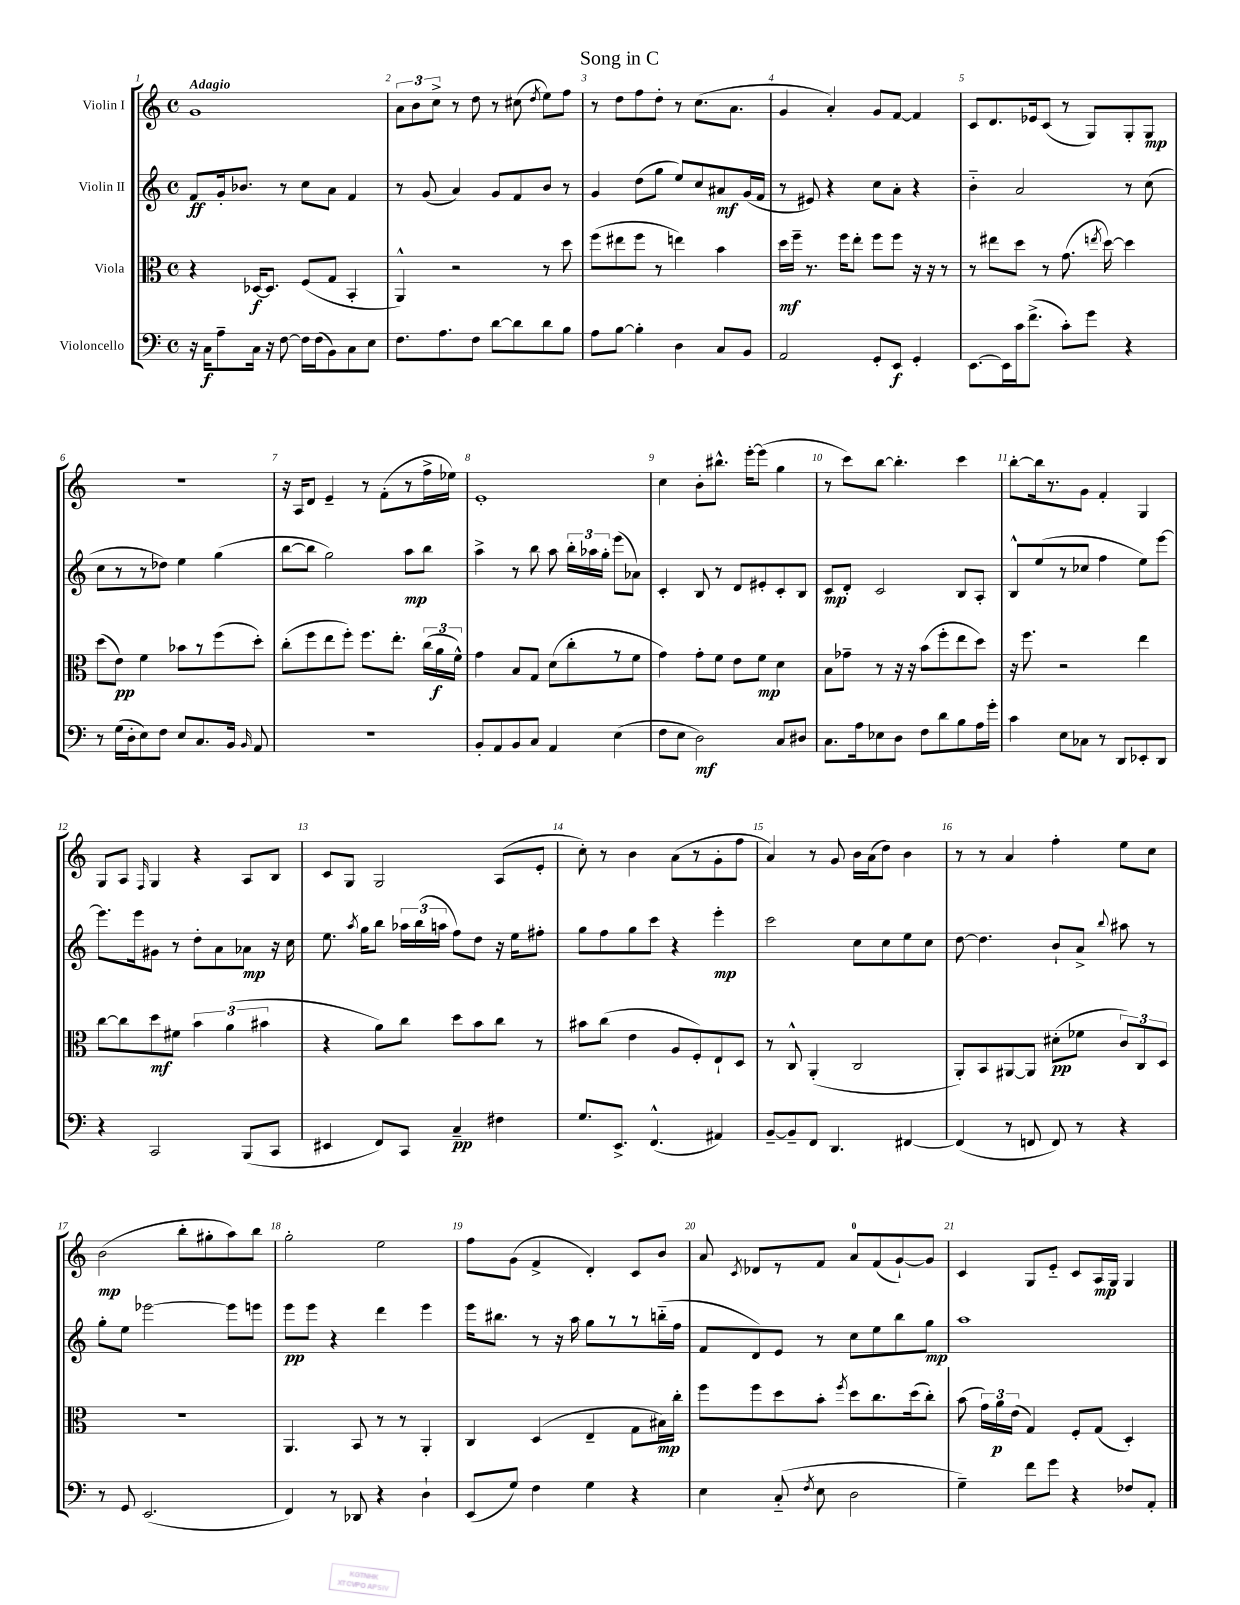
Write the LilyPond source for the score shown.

\header { title = "Song in C" }
<<
\new StaffGroup <<
\new Staff = "s0" \with { instrumentName = "Violin I" } {
    \clef treble \key c \major \defaultTimeSignature \time 4/4 \tempo "Adagio"
    \autoBeamOff g'1 |
    \tuplet 3/2 { a'8[ b'8 c''8]-> } r8 d''8 r8 cis''8( \acciaccatura { d''8 } e''8[) f''8] |
    r8 d''8[ f''8 d''8]-. r8 c''8.[( a'8.] |
    g'4 a'4-.) g'8[ f'8]~ f'4 |
    c'8[ d'8. ees'16 c'8]( r8 g8[) g8-. g8]\mp |
    R1 |
    r16 a16[ d'8] e'4-- r8 f'8[-.( r8 f''16-> ees''16]) |
    e'1-. |
    c''4 b'8[-. bis''8.]-^ e'''16[~-. e'''8]( g''4 |
    r8 c'''8[) b''8]~ b''4.-. c'''4 |
    b''8[~-. b''16 r8. g'8] f'4-. g4 |
    g8[ a8] \grace { f16 } g4 r4 a8[ b8] |
    c'8[ g8] g2 a8[( e'8]-. |
    c''8-.) r8 b'4 a'8[( r8 g'8-. f''8] |
    a'4) r8 g'8 b'16[ a'16( d''8]) b'4 |
    r8 r8 a'4 f''4-. e''8[ c''8] |
    b'2\mp( b''8[-. gis''8-. a''8) b''8] |
    g''2-. e''2 |
    f''8[ g'8]( f'4-> d'4-.) c'8[ b'8] |
    a'8 \acciaccatura { c'8 } des'8[ r8 f'8] a'8[-0 f'8( g'8~-!) g'8] |
    c'4 g8[ e'8]-_ c'8[ a16\mp g16] g4 \bar "|." |
}
\new Staff = "s1" \with { instrumentName = "Violin II" } {
    \clef treble \key c \major \defaultTimeSignature \time 4/4
    \autoBeamOff f'8[\ff g'16-. bes'8.] r8 c''8[ a'8] f'4 |
    r8 g'8( a'4) g'8[ f'8 b'8] r8 |
    g'4 d''8[( g''8] e''8[) c''8 ais'8\mf g'16( f'16] |
    r8 eis'8) r4 c''8[ a'8]-. r4 |
    b'4-_ a'2 r8 c''8( |
    c''8[ r8 r8 des''8]) e''4 g''4( |
    b''8[~ b''8] g''2) a''8[\mp b''8] |
    a''4-> r8 b''8 a''8 \tuplet 3/2 { b''16[-. aes''16 g''16]-. } e'''8[( aes'8]) |
    c'4-. b8 r8 d'8[ eis'8-. c'8-. b8] |
    c'8[\mp d'8]-. c'2 b8[ a8]-. |
    b8[-^ e''8( r8 ces''8] f''4 e''8[) e'''8]~ |
    e'''8.[ e'''16 gis'8] r8 d''8[-. a'8 aes'8]\mp r16 c''16 |
    e''8. \acciaccatura { a''8 } g''16[ b''8] \tuplet 3/2 { aes''16[ b''16( a''16] } f''8[) d''8] r16 e''16[ fis''8]-. |
    g''8[ f''8 g''8 c'''8] r4 e'''4-.\mp |
    c'''2 c''8[ c''8 e''8 c''8] |
    d''8~ d''4. b'8[-! a'8]-> \appoggiatura { b''8 } ais''8 r8 |
    g''8[-. e''8] ees'''2~ ees'''8[ e'''8] |
    e'''8[\pp e'''8] r4 d'''4 e'''4 |
    e'''16[ bis''8.] r8 r16 a''16 g''8[ r8 r8 b''16-_( f''16] |
    f'8[ d'8) e'8] r8 c''8[ e''8 b''8 g''8]\mp |
    a''1 \bar "|." |
}
\new Staff = "s2" \with { instrumentName = "Viola" } {
    \clef alto \key c \major \defaultTimeSignature \time 4/4
    \autoBeamOff r4 des16[~\f des8.] f8[( g8] b,4-. |
    a,4-^) r2 r8 d''8 |
    f''8[( eis''8 f''8] r8 e''4) b'4 |
    d''16[\mf f''16]-- r8. f''16[ e''8]-. f''8[ f''8] r16 r16 r8 |
    r8 eis''8[ d''8] r8 g'8.( \acciaccatura { e''8 } d''16~) d''4 |
    d''8[( e'8]\pp) f'4 bes'8[ r8 f''8( d''8]-.) |
    c''8[-.( f''8 e''8 f''8]-.) f''8.[ e''8.]-. \tuplet 3/2 { c''16[( a'16\f f'16]-^) } |
    g'4 b8[ g8] d'8[( c''8-. r8 f'8] |
    g'4) g'8[-. f'8] e'8[ f'8]\mp d'4 |
    b8[ ges'8]-- r8 r16 r16 b'8[( f''8-. e''8 d''8]) |
    r16 f''8. r2 e''4 |
    c''8[~ c''8 d''8\mf fis'8] \tuplet 3/2 { b'4 a'4( bis'4 } |
    r4 a'8[) c''8] d''8[ b'8 c''8] r8 |
    bis'8[ c''8]( e'4 a8[ f8-.) e8-! d8] |
    r8 c8-^ a,4-.( c2 |
    a,8[-.) b,8 ais,8~ ais,8] dis'8[-.\pp( fes'8] \tuplet 3/2 { c'8[) c8 d8] } |
    R1 |
    a,4. b,8 r8 r8 a,4-. |
    c4 d4( e4-- g8[ bis16\mp) c''16]-. |
    f''8[ f''8 d''8 b'8]-. \acciaccatura { f''8 } d''8[ c''8. d''16( c''8]-.) |
    b'8( \tuplet 3/2 { g'16[) a'16\p e'16]( } g4) f8[-. g8]( d4-.) \bar "|." |
}
\new Staff = "s3" \with { instrumentName = "Violoncello" } {
    \clef bass \key c \major \defaultTimeSignature \time 4/4
    \autoBeamOff r16 c16[\f a8-- c16] r16 f8~ f16[ f16( b,8) c8 e8] |
    f8.[ a8. f8] d'8[~ d'8 d'8 b8] |
    a8[ b8]~ b4-. d4 c8[ b,8] |
    a,2 g,8[-. e,8]\f g,4-. |
    e,8.[~ e,16 c'16 f'8.]->( c'8[-.) g'8] r4 |
    r8 g16[( d16-. e8) f8] e8[ c8. b,16] \grace { b,16 } a,8 |
    R1 |
    b,8[-. a,8 b,8 c8] a,4 e4( |
    f8[ e8] d2\mf) c8[ dis8] |
    c8.[ a16 ees8 d8] f8[ d'8 b8 a16 g'16]-. |
    c'4 e8[ ces8] r8 d,8[ ees,8-. d,8] |
    r4 c,2 b,,8[( c,8] |
    eis,4 f,8[) c,8] c4--\pp fis4 |
    g8.[ e,8.]-> f,4.-^( ais,4) |
    b,8[~-- b,8-- f,8] d,4. fis,4~ |
    fis,4( r8 f,8 f,8) r8 r4 |
    r8 g,8 e,2.( |
    f,4) r8 des,8 r4 d4-! |
    e,8[( g8]) f4 g4 r4 |
    e4 c8-_( \acciaccatura { f8 } e8 d2 |
    g4--) f'8[ g'8] r4 fes8[ a,8]-. \bar "|." |
}
>>
>>
\layout { \context { \Score \override BarNumber.break-visibility = ##(#f #t #t) barNumberVisibility = #all-bar-numbers-visible } }
